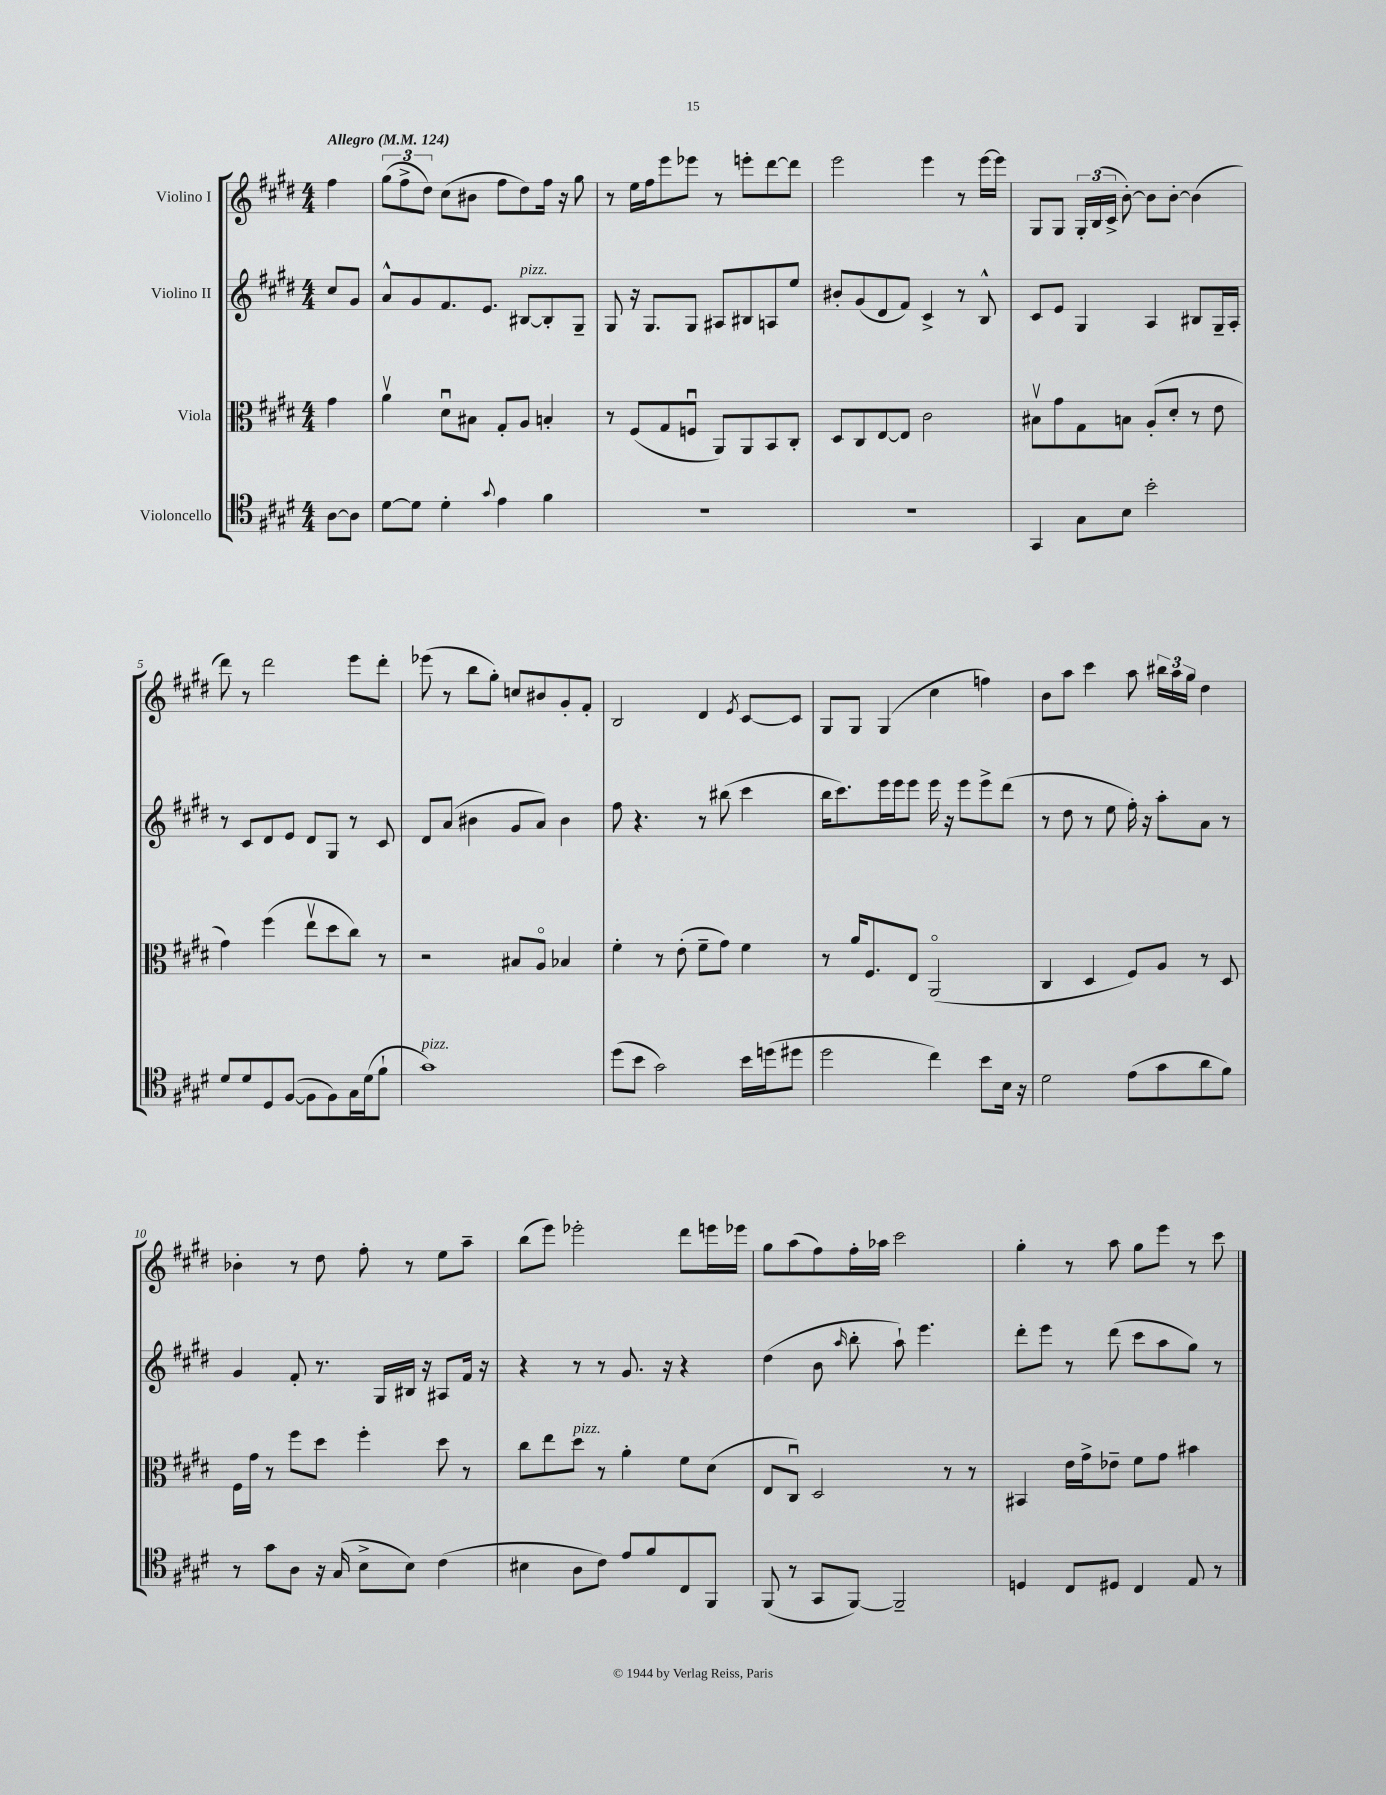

**kern	**kern	**kern	**kern
*staff4	*staff3	*staff2	*staff1
*clefC4	*clefC3	*clefG2	*clefG2
*k[f#c#g#d#]	*k[f#c#g#d#]	*k[f#c#g#d#]	*k[f#c#g#d#]
*M4/4	*M4/4	*M4/4	*M4/4
*MM124	*MM124	*MM124	*MM124
[8A	4g#	8cc#	4ff#
8A]	.	8g#	.
=	=	=	=
[8d#	4av	8a^^	(12gg#
.	.	.	12ff#^
8d#]	.	8g#	.
.	.	.	12dd#)
4d#'	8d#u	8.f#	(8cc#
.	8B#	.	8b#
.	.	8.e	.
8qqg#	.	.	.
4e	8G#'	.	8ff#
.	8A	[8B#	8dd#)
4f#	4B'	8B#']	16ff#
.	.	.	16r
.	.	8G#~	8gg#
=	=	=	=
1r	8r	8G#	8r
.	(8F#	16r	16ee
.	.	8.G#	16ff#
.	8G#	.	8eee
.	8Fu	8G#	8eee-
.	8AA)	8A#	8r
.	8AA	8B#	8eee'
.	8BB	8A	[8ddd#
.	8C#'	8ee	8ddd#]
=	=	=	=
1r	8D#	8b#'	2eee
.	8C#	(8g#	.
.	[8E	8d#	.
.	8E]	8f#)	.
.	2c#	4c#^	4eee
.	.	8r	8r
.	.	8B^^	[16eee
.	.	.	16eee]
=	=	=	=
4GG#	8B#v	8c#	8G#
.	8g#	8e	8G#
8G#	8G#	4G#	24G#'
.	.	.	(24B
.	.	.	24c#^
8B	8B	.	[8b')
2b'	(8A'	4A	8b]
.	8d#'	.	[8b'
.	8r	8B#	(4b]
.	8e	16G#~	.
.	.	16A'	.
=	=	=	=
8d#	4g#)	8r	8ddd#)
8d#	.	8c#	8r
8D#	(4ff#	8d#	2ddd#
([8F#	.	8e	.
8F#]	8eev	8d#	.
8F#)	8dd#	8G#	.
16G#	8cc#)	8r	8eee
(16d#	.	.	.
8f#`	8r	8c#	8ddd#'
=	=	=	=
1g#)	2r	8d#	(8eee-
.	.	(8a	8r
.	.	4b#	8bb
.	.	.	8gg#')
.	8B#	8g#	8cc
.	8Ao	8a)	8b#
.	4B-	4b#	8g#'
.	.	.	8f#'
=	=	=	=
(8dd#	4f#'	8ff#	2B
8b	.	4.r	.
2g#)	8r	.	.
.	(8e'	.	.
.	8f#~	8r	4d#
.	8g#)	(8bb#	.
.	.	.	8qe
16b	4f#	4ccc#	[8c#
(16dd	.	.	.
8dd#	.	.	8c#]
=	=	=	=
2dd#	8r	16bb	8G#
.	.	8.ccc#)	.
.	16a	.	8G#
.	8.F#	.	.
.	.	16eee	(4G#
.	.	16eee	.
.	8E	8eee	.
4cc#)	(2AAo	16eee	4cc#
.	.	16r	.
.	.	8eee	.
8b	.	8eee^	4ff)
16B	.	(8ddd#	.
16r	.	.	.
=	=	=	=
2d#	4C#	8r	8b
.	.	8dd#	8aa
.	4D#	8r	4ccc#
.	.	8ee	.
(8e	8F#)	16ff#')	8aa
.	.	16r	.
8g#	8A	8aa'	24bb#
.	.	.	24aa
.	.	.	24gg#
8a	8r	8a	4dd#
8f#)	8D#	8r	.
=	=	=	=
8r	16F#	4g#	4b-'
.	16g#	.	.
8g#	8r	.	.
8A	8ff#	8f#'	8r
16r	8dd#	8.r	8dd#
(16G#	.	.	.
8B^	4ff#'	.	8ff#'
.	.	16G#	.
8B)	.	16B#	8r
.	.	16r	.
(4c#	8dd#	8A#	8ee
.	8r	16f#	8aa~
.	.	16r	.
=	=	=	=
4B#	8cc#	4r	(8bb
.	8ee	.	8eee)
8A	8dd#	8r	2eee-'
8c#)	8r	8r	.
8e	4a'	8.g#	.
8f#	.	.	.
.	.	16r	.
8C#	8f#	4r	8ddd#
8FF#	(8d#	.	16eee
.	.	.	16eee-
=	=	=	=
(8FF#	8E	(4dd#	8gg#
8r	8C#u)	.	(8aa
8GG#	2D#	8b	8ff#)
.	.	16qqaa	.
[8FF#)	.	8bb'	16ff#'
.	.	.	16aa-
2FF#~]	.	8aa`)	2ccc#
.	.	4.eee	.
.	8r	.	.
.	8r	.	.
=	=	=	=
4D	4BB#	8ddd#'	4gg#'
.	.	8eee	.
8C#	16e	8r	8r
.	16g#^	.	.
8D#	8e-~	(8ddd#	8aa
4C#	8f#	8ccc#	8gg#
.	8g#	8aa	8eee
8E	4b#	8gg#)	8r
8r	.	8r	8ccc#
==	==	==	==
*-	*-	*-	*-
